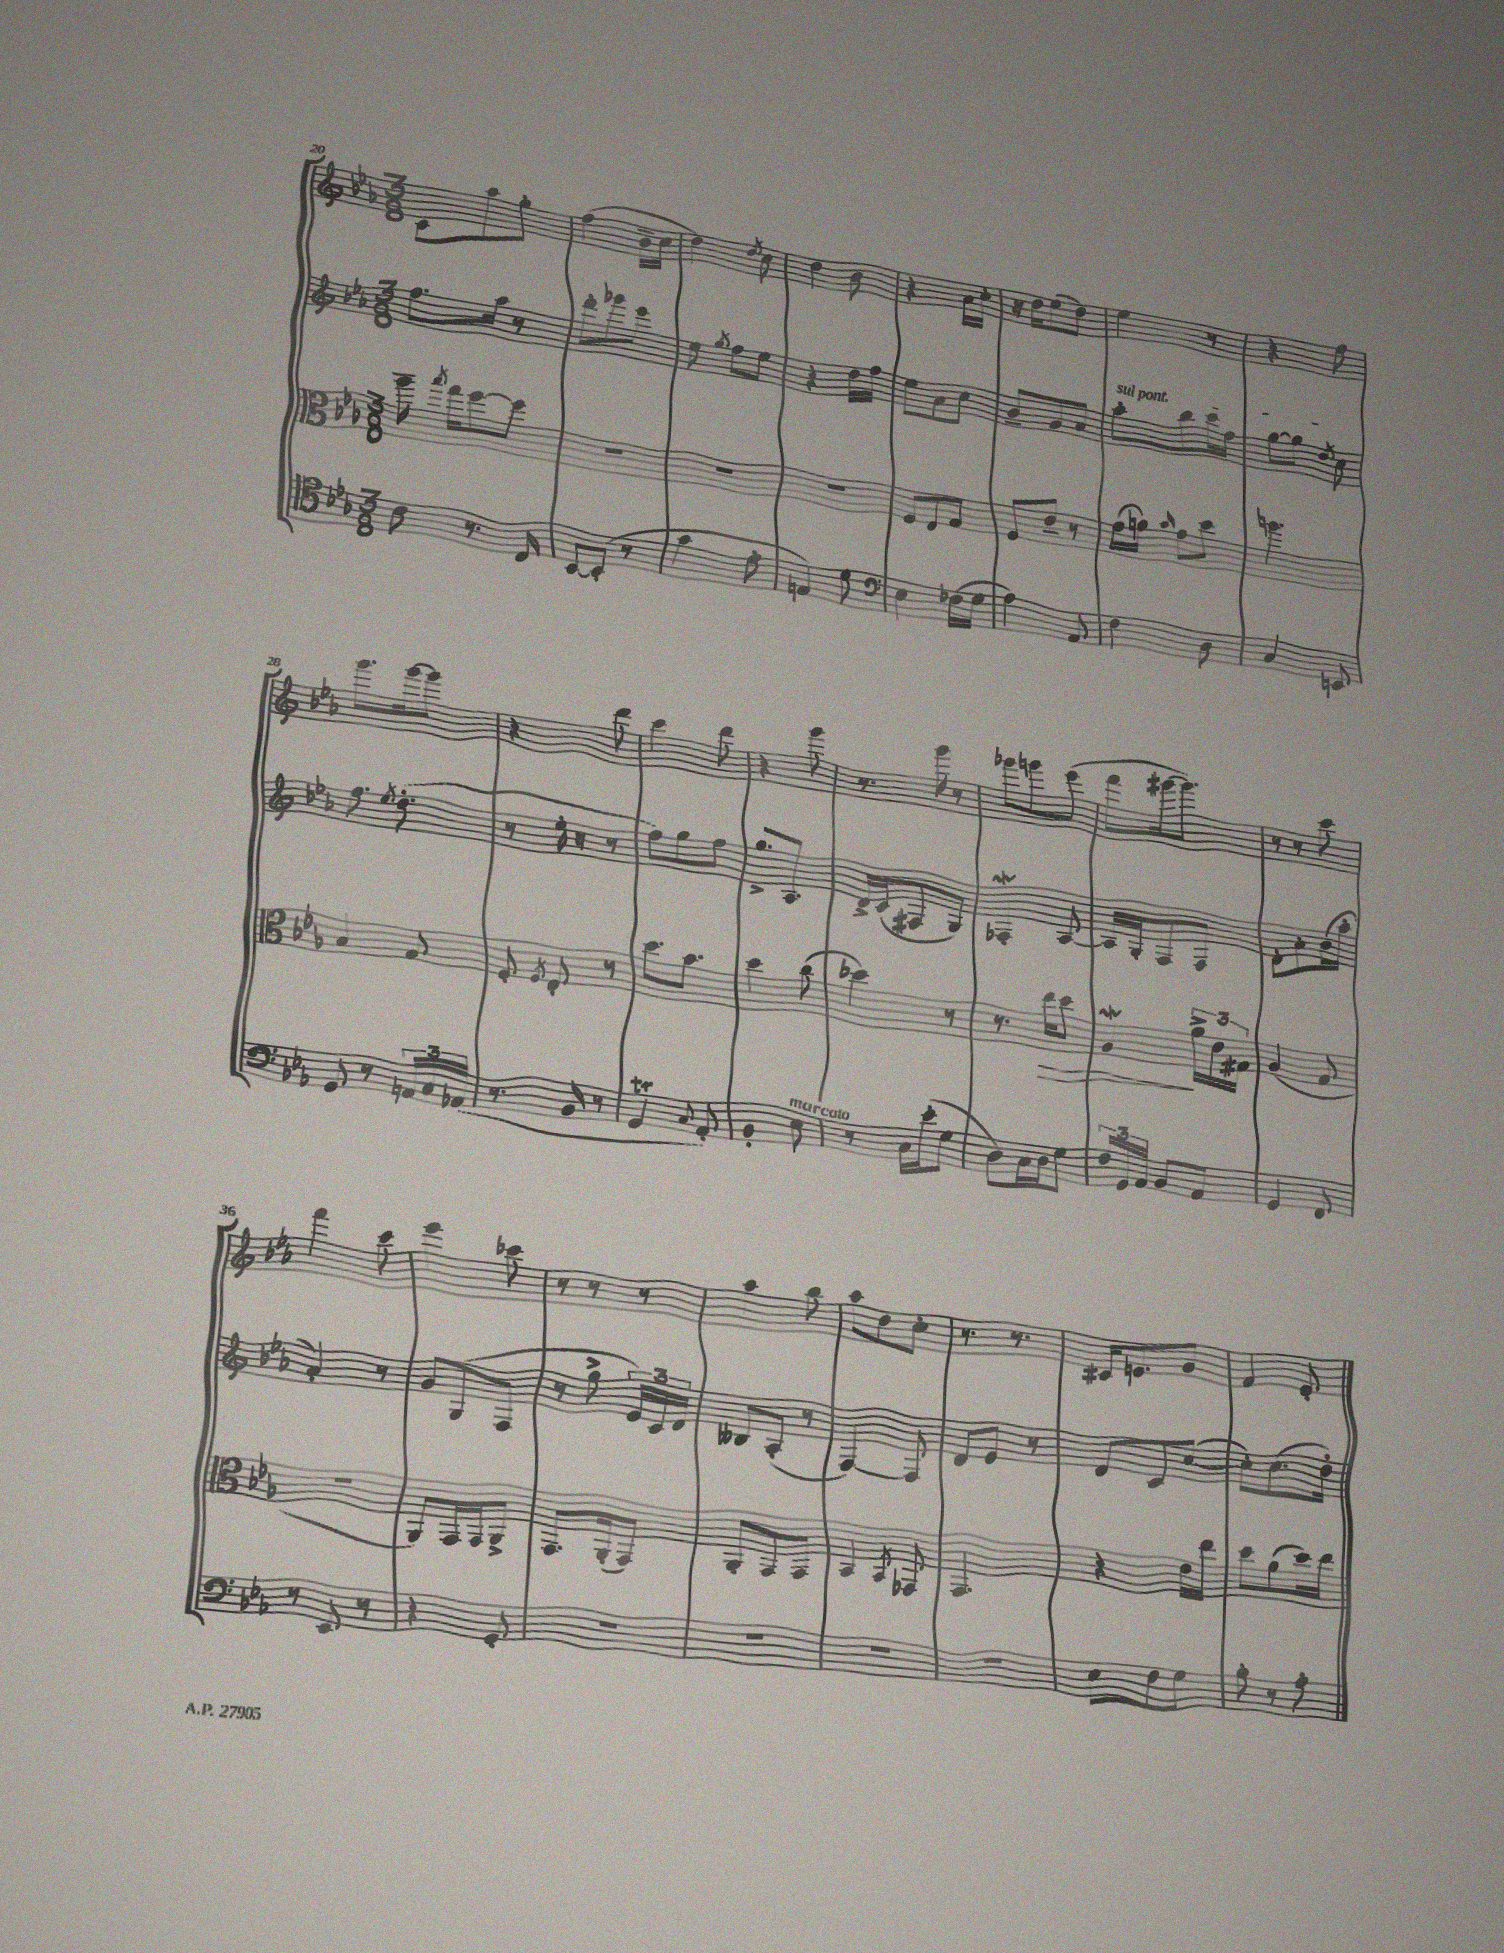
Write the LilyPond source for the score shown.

<<
\new StaffGroup <<
\new Staff = "s0" {
    \clef treble \key ees \major \numericTimeSignature \time 3/8
    \autoBeamOff c'8[ aes''8 g''8]-. |
    f''4( bes'16[-- c''16] |
    d''4) \acciaccatura { d''8 } c''8 |
    d''4 bes'8 |
    r4 aes'16[ c''16]-. |
    r16 d''16[ ees''8( d''8]) |
    ees''4 r8 |
    r4 f''8 |
    g'''8.[ g'''16~ g'''8] |
    r4 d'''8 |
    c'''4 d'''8 |
    r4 g'''8 |
    r8. g'''16 r8 |
    ges'''8[ g'''8 ees'''8]( |
    f'''8[ gis'''16~ gis'''8.]) |
    r8 r8 c'''8 |
    f'''4 c'''8 |
    ees'''4 ces'''8 |
    r8 r8 r8 |
    aes''4 bes''8 |
    aes''8[ d''8 c''8]-. |
    r8. r8. |
    cis'16[ e'8. g'8] |
    f'4 ees'8-. \bar "|." |
}
\new Staff = "s1" {
    \clef treble \key ees \major \numericTimeSignature \time 3/8
    \autoBeamOff f''8.[ aes''16] r8 |
    d'''8[-. ges'''8 ees'''8] |
    ees''8 \acciaccatura { g''8 } f''8[ ees''8] |
    r4 d''16[ f''16] |
    ees''8[ aes'8 c''8] |
    bes'8[-- g'8 aes'8] |
    \once \override TextSpanner.bound-details.left.text = \markup { \italic "sul pont." } aes''8[-.\startTextSpan bes''8 c'''16 f''16] |
    g''8[~ g''8] \acciaccatura { d''8 } c''8\stopTextSpan |
    f''8. \acciaccatura { ees''8 } d''8.-.( |
    r8 ees''16-. r16 r8 |
    f''8[) g''8 f''8] |
    g''8.[-> aes8.] |
    d'16[-> c'16( fis8 g8]) |
    fes4-.\mordent aes8~ |
    aes16[ g16-. f8 f8] |
    d'8[-. aes'8-. bes'16( aes''16]-. |
    aes'4-.) r8 |
    g'8[ g8( f8] |
    r8 g''8-> \tuplet 3/2 { ees'16[) c'16 d'16] } |
    beses8[ aes8]-.( r8 |
    f4~) f8 |
    d'8[ ees'8] r8 |
    d'8[ c'8 c''8]~( |
    c''8[-.) c''8.( d''16]-.) \bar "|." |
}
\new Staff = "s2" {
    \clef alto \key ees \major \numericTimeSignature \time 3/8
    \autoBeamOff aes''16-- \acciaccatura { bes''8 } g''16[ f''8~ f''8] |
    R4. |
    R4. |
    R4. |
    f8[ ees8 g8] |
    f8[ ees'8]-- r8 |
    g'16[( a'16]) \grace { bes'16 } g'8[ d''8] |
    a''4. |
    bes4 g8 |
    f8-. \acciaccatura { f8 } ees8-. r8 |
    d''8.[ bes'8.] |
    d''4 c''8( |
    des''4) r8 |
    r8. ees''16[\> d''8] |
    aes4\mordent\! \tuplet 3/2 { aes'16[-> ees'16 gis16] } |
    aes4( g8 |
    R4. |
    aes,8[) g,16 g,16 aes,8]-> |
    g,8.[ aes,16-.( g,8]) |
    aes,8[-. g,8 g,8] |
    bes,4 \acciaccatura { bes,8 } ges,8 |
    g,4. |
    r4 ees'16[ ees''16] |
    d''8[ aes'8( d''16) ees''16] \bar "|." |
}
\new Staff = "s3" {
    \clef tenor \key ees \major \numericTimeSignature \time 3/8
    \autoBeamOff c'8 r8. c16 |
    bes,8[~ bes,8]-.( r8 |
    g'4 ees'8-. |
    e4) d'8 |
    \clef bass ees4 fes16[( g16] |
    aes4) aes,8 |
    f4 d8 |
    c4 e,8 |
    g,8 r8 \tuplet 3/2 { a,16[ c16 aes,16]( } |
    r8. bes,16 r8 |
    g,4\trill \appoggiatura { c8 } aes,8-.) |
    bes,4-. ees8^\markup { \italic "marcato" } |
    r8 c16[ ees'16-.( g8] |
    d8[) c16 d16 g8] |
    \tuplet 3/2 { f16[ g,16 aes,16] } bes,8[ aes,8] |
    g,4 f,8 |
    r8 ees,8 r8 |
    r4 g,8-. |
    R4. |
    R4. |
    R4. |
    R4. |
    ees8[ f8 g8] |
    bes8-. r8 aes8-. \bar "|." |
}
>>
>>
\layout { \context { \Score currentBarNumber = #20 } }
